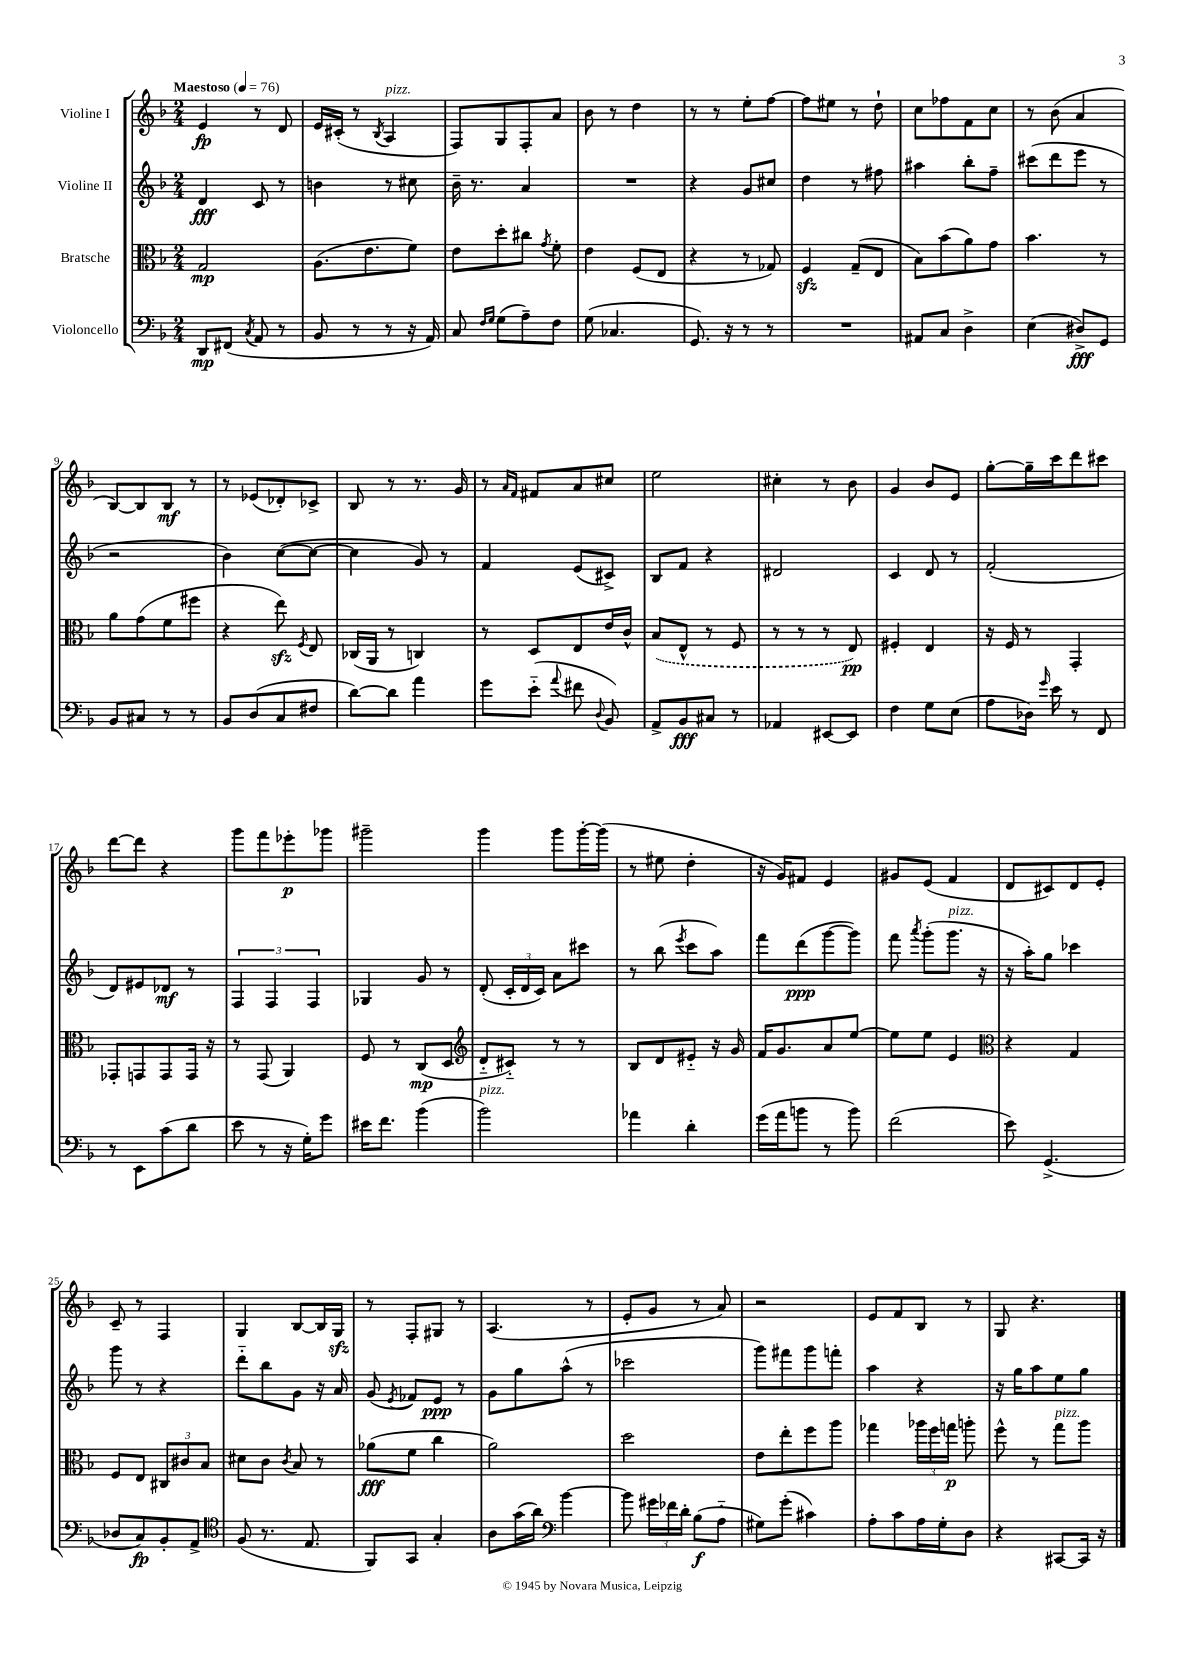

**kern	**dynam	**kern	**dynam	**kern	**dynam	**kern	**dynam
*part4	*part4	*part3	*part3	*part2	*part2	*part1	*part1
*staff4	*staff4	*staff3	*staff3	*staff2	*staff2	*staff1	*staff1
*I"Violoncello	*	*I"Bratsche	*	*I"Violine II	*	*I"Violine I	*
*clefF4	*	*clefC3	*	*clefG2	*	*clefG2	*
*k[b-]	*	*k[b-]	*	*k[b-]	*	*k[b-]	*
*M2/4	*	*M2/4	*	*M2/4	*	*M2/4	*
*MM76	*	*MM76	*	*MM76	*	*MM76	*
=1	=1	=1	=1	=1	=1	=1	=1
!	!	!	!	!	!	!LO:TX:a:B:t=Maestoso	!
8DD/L	mp	2G/	mp	4d/	fff	4e/	fp
(8FF#X/J	.	.	.	.	.	.	.
8qC/	.	.	.	.	.	.	.
8AA/	.	.	.	8c/	.	8r	.
8r	.	.	.	8r	.	8d/	.
=2	=2	=2	=2	=2	=2	=2	=2
8BB-/	.	(8.A\L	.	4bn\	.	16e/LL	.
.	.	.	.	.	.	(16c#X'/JJ	.
8r	.	.	.	.	.	8r	.
.	.	8.e\	.	.	.	.	.
.	.	.	.	.	.	8qB-/	.
!	!	!	!	!	!	!LO:TX:a:i:t=pizz.	!
8r	.	.	.	8r	.	4A/	.
16r	.	8f\J)	.	8cc#X\	.	.	.
16AA/)	.	.	.	.	.	.	.
=3	=3	=3	=3	=3	=3	=3	=3
8C/	.	8e\L	.	16b-~\	.	8F/L)	.
.	.	.	.	8.r	.	.	.
16qqF/LL	.	.	.	.	.	.	.
16qqG/JJ	.	.	.	.	.	.	.
(8G\L	.	8dd'\	.	.	.	8G/	.
8A~\)	.	8cc#X\J	.	4a/	.	8F'/	.
.	.	8qg/	.	.	.	.	.
8F\J	.	8f'\	.	.	.	8a/J	.
=4	=4	=4	=4	=4	=4	=4	=4
(8G\	.	4e\	.	2r	.	8b-\	.
4.C-X/	.	.	.	.	.	8r	.
.	.	(8F/L	.	.	.	4dd\	.
.	.	8E/J	.	.	.	.	.
=5	=5	=5	=5	=5	=5	=5	=5
8.GG/)	.	4r	.	4r	.	8r	.
.	.	.	.	.	.	8r	.
16r	.	.	.	.	.	.	.
8r	.	8r	.	8g/L	.	8ee'\L	.
8r	.	8G-X/)	.	8cc#X/J	.	[8ff\J	.
=6	=6	=6	=6	=6	=6	=6	=6
2r	.	4Fzz/	.	4dd\	.	8ff\L]	.
.	.	.	.	.	.	8ee#X\J	.
.	.	(8G~/L	.	8r	.	8r	.
.	.	8E/J	.	8ff#X\	.	8dd`\	.
=7	=7	=7	=7	=7	=7	=7	=7
8AA#X/L	.	8B-\L)	.	4aa#X\	.	8cc\L	.
8C/J	.	(8b-\	.	.	.	8ff-X\	.
4D^\	.	8a\)	.	8bb-'\L	.	8f\	.
.	.	8g\J	.	8ff~\J	.	8cc\J	.
=8	=8	=8	=8	=8	=8	=8	=8
(4E\	.	4.b-\	.	(8ccc#X\L	.	8r	.
.	.	.	.	8ddd\	.	(8b-\	.
8D#X^/L)	fff	.	.	8eee\J	.	4a/	.
8GG/J	.	8r	.	8r	.	.	.
!!LO:LB:g=z
=9	=9	=9	=9	=9	=9	=9	=9
8BB-/L	.	8a\L	.	2r	.	[8B-/L)	.
8C#X/J	.	(8g\	.	.	.	8B-/]	.
8r	.	8f\	.	.	.	8B-/J	mf
8r	.	8ff#X\J	.	.	.	8r	.
=10	=10	=10	=10	=10	=10	=10	=10
8BB-/L	.	4r	.	4b-\)	.	8r	.
(8D/	.	.	.	.	.	(8e-X/L	.
8C/	.	8eezz\)	.	([8cc\L	.	8d-X'/)	.
.	.	8qF/	.	.	.	.	.
8F#X/J	.	8E/	.	8cc\J_	.	8c-X^/J	.
=11	=11	=11	=11	=11	=11	=11	=11
[8d\L)	.	(16C-X/LL	.	4cc\]	.	8B-/	.
.	.	16AA/JJ	.	.	.	.	.
8d\J]	.	8r	.	.	.	8r	.
4a\	.	4Cn/)	.	8g/)	.	8.r	.
.	.	.	.	8r	.	.	.
.	.	.	.	.	.	16g/	.
=12	=12	=12	=12	=12	=12	=12	=12
8g\L	.	8r	.	4f/	.	8r	.
.	.	.	.	.	.	16qqa/LL	.
.	.	.	.	.	.	16qqf/JJ	.
(8e\J	.	8D/L	.	.	.	8f#X/L	.
8qqa/	.	.	.	.	.	.	.
8f#X\	.	8E/	.	(8e/L	.	8a/	.
8qqD/	.	.	.	.	.	.	.
8BB-/)	.	16e/L	.	8c#X^/J)	.	8cc#X/J	.
.	.	16c^^/JJ	.	.	.	.	.
=13	=13	=13	=13	=13	=13	=13	=13
8AA^/L	.	(8B-/L	.	8B-/L	.	2ee\	.
8BB-/	fff	8E^^/J	.	8f/J	.	.	.
8C#X/J	.	8r	.	4r	.	.	.
8r	.	8F/	.	.	.	.	.
=14	=14	=14	=14	=14	=14	=14	=14
4AA-X/	.	8r	.	2d#X/	.	4cc#X'\	.
.	.	8r	.	.	.	.	.
[8EE#X/L	.	8r	.	.	.	8r	.
8EE#/J]	.	8E/)	pp	.	.	8b-\	.
=15	=15	=15	=15	=15	=15	=15	=15
4F\	.	4F#X'/	.	4c/	.	4g/	.
8G\L	.	4E/	.	8d/	.	8b-/L	.
(8E\J	.	.	.	8r	.	8e/J	.
=16	=16	=16	=16	=16	=16	=16	=16
8A\L	.	16r	.	(2f'/	.	[8gg'\L	.
.	.	16F/	.	.	.	.	.
16D-X\Jk)	.	8r	.	.	.	16gg~\L]	.
16qqg/	.	.	.	.	.	.	.
16e\	.	.	.	.	.	16ccc\J	.
8r	.	4GG'/	.	.	.	8ddd\	.
8FF/	.	.	.	.	.	8ccc#X\J	.
!!LO:LB:g=z
=17	=17	=17	=17	=17	=17	=17	=17
8r	.	8GG-X'/L	.	8d/L)	.	[8ddd\L	.
8EE\L	.	8GGn/	.	8e#X/	.	8ddd\J]	.
(8c\	.	8GG/	.	8d-X/J	mf	4r	.
8d\J	.	16GG/Jk	.	8r	.	.	.
.	.	16r	.	.	.	.	.
=18	=18	=18	=18	=18	=18	=18	=18
8e\	.	8r	.	6F/	.	8ggg\L	.
8r	.	(8GG/	.	.	.	8fff\	.
.	.	.	.	6F/	.	.	.
16r	.	4AA/)	.	.	.	8eee-X'\	p
16G'\KL)	.	.	.	.	.	.	.
.	.	.	.	6F/	.	.	.
8g\J	.	.	.	.	.	8ggg-X\J	.
=19	=19	=19	=19	=19	=19	=19	=19
16e#X\KL	.	8F/	.	4G-X/	.	2ggg#X~\	.
8.f\J	.	.	.	.	.	.	.
.	.	8r	.	.	.	.	.
(4b-\	.	(8C/L	mp	8g/	.	.	.
.	.	8D/J	.	8r	.	.	.
=20	=20	=20	=20	=20	=20	=20	=20
*	*	*clefG2	*	*	*	*	*
!LO:TX:a:i:t=pizz.	!	!	!	!	!	!	!
2b-\)	.	8d/L	.	(8d'/	.	4ggg\	.
.	.	8c#X/J)	.	24c'/LL	.	.	.
.	.	.	.	24d/	.	.	.
.	.	.	.	24c/JJ)	.	.	.
.	.	8r	.	8a\L	.	8ggg\L	.
.	.	8r	.	8ccc#X\J	.	[16ggg'\L	.
.	.	.	.	.	.	(16ggg\JJ]	.
=21	=21	=21	=21	=21	=21	=21	=21
4a-X\	.	8B-/L	.	8r	.	8r	.
.	.	8d/	.	(8bb-\	.	8ee#X\	.
.	.	.	.	8qeee/	.	.	.
4d'\	.	8e#X/J	.	8ccc\L	.	4dd'\	.
.	.	16r	.	8aa\J)	.	.	.
.	.	16g/	.	.	.	.	.
=22	=22	=22	=22	=22	=22	=22	=22
(16g\LL	.	16f/KL	.	8fff\L	.	16r	.
16a\J	.	8.g/	.	.	.	16g/KL)	.
8bn\J	.	.	.	(8ddd\	ppp	8f#X/J	.
8r	.	8a/	.	[8ggg\	.	4e/	.
8b\)	.	[8ee/J	.	8ggg\J])	.	.	.
=23	=23	=23	=23	=23	=23	=23	=23
(2f\	.	8ee\L]	.	8fff\	.	8g#X/L	.
.	.	.	.	8qaaa/	.	.	.
.	.	8ee\J	.	(8ggg'\L	.	(8e/J	.
!	!	!	!	!LO:TX:a:i:t=pizz.	!	!	!
.	.	4e/	.	8.ggg\J	.	4f/	.
.	.	.	.	16r	.	.	.
=24	=24	=24	=24	=24	=24	=24	=24
*	*	*clefC3	*	*	*	*	*
8e\)	.	4r	.	16r	.	8d/L	.
.	.	.	.	16aa'\KL)	.	.	.
(4.GG^/	.	.	.	8gg\J	.	8c#X/)	.
.	.	4G/	.	4ccc-X\	.	8d/	.
.	.	.	.	.	.	8e'/J	.
!!LO:LB:g=z
=25	=25	=25	=25	=25	=25	=25	=25
8D-X/L	.	8F/L	.	8ggg\	.	8c~/	.
8C/)	fp	8E/J	.	8r	.	8r	.
8BB-'/	.	12C#X/L	.	4r	.	4F/	.
.	.	12c#X/	.	.	.	.	.
8AA^/J	.	.	.	.	.	.	.
.	.	12B-/J	.	.	.	.	.
=26	=26	=26	=26	=26	=26	=26	=26
*clefC4	*	*	*	*	*	*	*
(8F/	.	8d#X\L	.	8ddd\L	.	4G/	.
8.r	.	8c\J	.	8bb-\	.	.	.
.	.	8qc/	.	.	.	.	.
.	.	8B-/	.	8g\J	.	[8B-/L	.
8.E/	.	.	.	.	.	.	.
.	.	8r	.	16r	.	16B-/L]	.
.	.	.	.	16a/	.	16Gzz/JJ	.
=27	=27	=27	=27	=27	=27	=27	=27
8FF/L)	.	(8a-X\L	fff	(8g/	.	8r	.
.	.	.	.	8qe/	.	.	.
8GG/J	.	8f\J	.	8f-X/L)	.	8F'/L	.
4G'/	.	4cc\	.	8e/J	ppp	8G#X/J	.
.	.	.	.	8r	.	8r	.
=28	=28	=28	=28	=28	=28	=28	=28
8A\L	.	2a\)	.	8g\L	.	(4.A/	.
(16g\L	.	.	.	8gg\	.	.	.
16a\JJ)	.	.	.	.	.	.	.
*clefF4	*	*	*	*	*	*	*
[4b-\	.	.	.	(8aa^^\J	.	.	.
.	.	.	.	8r	.	8r	.
=29	=29	=29	=29	=29	=29	=29	=29
8b-\]	.	2dd\	.	2ccc-X\	.	8e'/L	.
24g#X\LL	.	.	.	.	.	8g/J	.
24f-X\	.	.	.	.	.	.	.
24d'\JJ	.	.	.	.	.	.	.
(8B-\L	f	.	.	.	.	8r	.
8A\J	.	.	.	.	.	8a/)	.
=30	=30	=30	=30	=30	=30	=30	=30
8G#X\L)	.	8e\L	.	8ggg\L)	.	2r	.
(8g'\J	.	8ee'\	.	8fff#X\	.	.	.
4c#X\)	.	8ff\	.	8ggg\	.	.	.
.	.	8aa\J	.	8fffn'\J	.	.	.
=31	=31	=31	=31	=31	=31	=31	=31
8A'\L	.	4gg-X\	.	4aa\	.	8e/L	.
8c\	.	.	.	.	.	8f/	.
16A\L	.	24aa-X\LL	.	4r	.	8B-/J	.
.	.	24ff\	.	.	.	.	.
16G'\J	.	.	.	.	.	.	.
.	.	24ggn\JJ	p	.	.	.	.
8D\J	.	8aan'\	.	.	.	8r	.
=32	=32	=32	=32	=32	=32	=32	=32
4r	.	8ff^^\	.	16r	.	8G/	.
.	.	.	.	16gg\KL	.	.	.
.	.	8r	.	8aa\	.	4.r	.
!	!	!LO:TX:a:i:t=pizz.	!	!	!	!	!
[8CC#X/L	.	8gg\L	.	8ee\	.	.	.
16CC#/Jk]	.	8aa\J	.	8gg\J	.	.	.
16r	.	.	.	.	.	.	.
==	==	==	==	==	==	==	==
*-	*-	*-	*-	*-	*-	*-	*-
